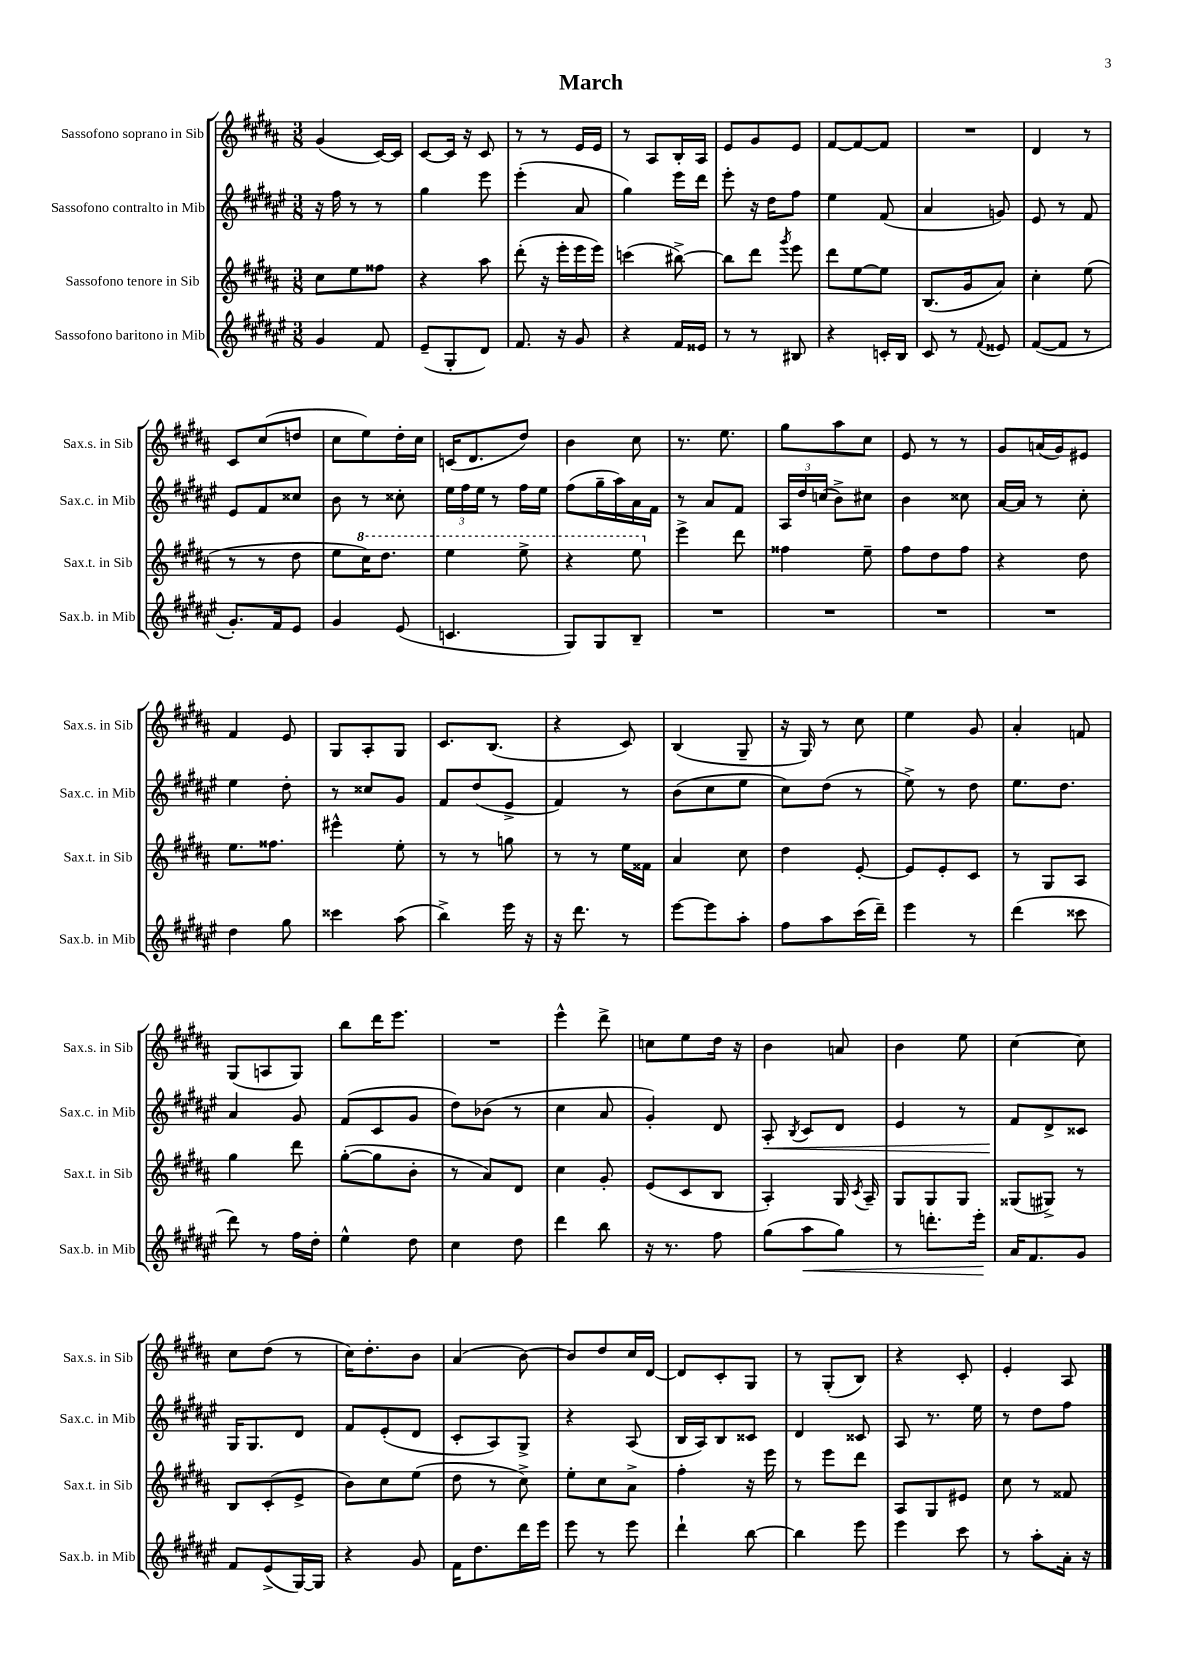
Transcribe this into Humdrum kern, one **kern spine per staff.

**kern	**kern	**kern	**kern
*staff4	*staff3	*staff2	*staff1
*clefG2	*clefG2	*clefG2	*clefG2
*k[f#c#g#d#a#e#]	*k[f#c#g#d#a#]	*k[f#c#g#d#a#e#]	*k[f#c#g#d#a#]
*M3/8	*M3/8	*M3/8	*M3/8
4g#	8cc#	16r	(4g#
.	.	16ff#	.
.	8ee	8r	.
8f#	8ff##	8r	[16c#)
.	.	.	16c#]
=	=	=	=
(8e#~	4r	4gg#	[8c#
8G#'	.	.	16c#]
.	.	.	16r
8d#)	8aa#	8eee#	8c#
=	=	=	=
8.f#	(8ddd#'	(4eee#'	8r
.	16r	.	8r
16r	16eee'	.	.
8g#	16eee	8a#	16e
.	16eee)	.	16e
=	=	=	=
4r	(4ccc	4gg#)	8r
.	.	.	8A#
16f#	[8bb#^)	16eee#	16B'
16e##	.	16ddd#	16A#
=	=	=	=
8r	8bb#]	8eee#'	8e
8r	8ddd#	16r	8g#
.	.	16dd#	.
.	8qggg#	.	.
8B#	8eee	8ff#	8e
=	=	=	=
4r	8ddd#	4ee#	[8f#
.	[8ee	.	8f#_
16c'	8ee]	(8f#	8f#]
16B	.	.	.
=	=	=	=
8c#	(8.B	4a#	4.r
8r	.	.	.
.	16g#	.	.
8qqf#	.	.	.
8e##	8a#)	8g)	.
=	=	=	=
([8f#	4cc#'	8e#	4d#
8f#]	.	8r	.
8r	(8ee	8f#	8r
=	=	=	=
8.g#')	8r	8e#	8c#
.	8r	8f#	(8cc#
16f#	.	.	.
8e#	8dd#	8cc##	8dd
=	=	=	=
4g#	8ee	8b	8cc#
.	16ccc#)	8r	8ee)
.	8.ddd#	.	.
(8e#	.	8cc##'	16dd#'
.	.	.	16cc#
=	=	=	=
4.c	4eee	24ee#	(16c
.	.	24ff#	.
.	.	.	8.d#
.	.	24ee#	.
.	.	8r	.
.	8eee^	16ff#	8dd#)
.	.	16ee#	.
=	=	=	=
8G#)	4r	(8ff#	4b
8G#	.	16gg#~	.
.	.	16aa#)	.
8B~	8eee	16a#	8cc#
.	.	16f#	.
=	=	=	=
4.r	4eee^	8r	8.r
.	.	8a#	.
.	.	.	8.ee
.	8ddd#	8f#	.
=	=	=	=
4.r	4ff##	24A#	8gg#
.	.	24dd#	.
.	.	(24cc	.
.	.	8b^)	8aa#
.	8ee~	8cc#	8cc#
=	=	=	=
4.r	8ff#	4b	8e
.	8dd#	.	8r
.	8ff#	8cc##	8r
=	=	=	=
4.r	4r	[16a#	8g#
.	.	16a#]	.
.	.	8r	(16a
.	.	.	16g#)
.	8dd#	8cc#'	8e#
=	=	=	=
4dd#	8.ee	4ee#	4f#
.	8.ff##	.	.
8gg#	.	8dd#'	8e
=	=	=	=
4ccc##	4eee#^^	8r	8G#
.	.	8cc##	8A#'
(8aa#	8ee'	8g#	8G#
=	=	=	=
4bb^)	8r	8f#	8.c#
.	8r	(8dd#	.
.	.	.	(8.B
16eee#	8gg	8e#^	.
16r	.	.	.
=	=	=	=
16r	8r	4f#)	4r
8.ddd#	.	.	.
.	8r	.	.
8r	16ee	8r	8c#)
.	16f##	.	.
=	=	=	=
[8eee#	4a#	(8b	(4B
8eee#]	.	8cc#	.
8aa#'	8cc#	8ee#	8G#~
=	=	=	=
8ff#	4dd#	8cc#)	16r
.	.	.	16G#)
8aa#	.	(8dd#	8r
(16ccc#	[8e'	8r	8cc#
16ddd#~)	.	.	.
=	=	=	=
4eee#	8e]	8ee#^)	4ee
.	8e'	8r	.
8r	8c#	8dd#	8g#
=	=	=	=
(4ddd#	8r	8.ee#	4a#'
.	8G#	.	.
.	.	8.dd#	.
8ccc##	8A#	.	8f
=	=	=	=
8ddd#)	4gg#	4a#	(8G#
8r	.	.	8A
16ff#	8ddd#	8g#	8G#)
16dd#'	.	.	.
=	=	=	=
4ee#^^	([8gg#'	(8f#	8bb
.	8gg#]	8c#	16ddd#
.	.	.	8.eee
8dd#	8b'	8g#	.
=	=	=	=
4cc#	8r	8dd#)	4.r
.	8a#)	(8b-	.
8dd#	8d#	8r	.
=	=	=	=
4ddd#	4cc#	4cc#	4eee^^
8bb	8g#'	8a#	8ddd#^
=	=	=	=
16r	(8e	4g#')	8cc
8.r	.	.	.
.	8c#	.	8ee
8ff#	8B	8d#	16dd#
.	.	.	16r
=	=	=	=
(8gg#	4A#')	8A#'	4b
.	.	8qB	.
8aa#	.	8c#	.
8gg#)	16G#	8d#	8a
.	8qc#	.	.
.	16A#~	.	.
=	=	=	=
8r	8G#	4e#	4b
8.ddd'	8G#	.	.
.	8G#	8r	8ee
16eee#'	.	.	.
=	=	=	=
16a#	(8G##	8f#	[4cc#
8.f#	.	.	.
.	8G#^)	8d#^	.
8g#	8r	8c##	8cc#]
=	=	=	=
8f#	8B	16G#	8cc#
.	.	8.G#	.
(8e#^	(8c#'	.	(8dd#
[16G#)	8e^	8d#	8r
16G#]	.	.	.
=	=	=	=
4r	8b)	8f#	16cc#)
.	.	.	8.dd#'
.	8cc#	(8e#'	.
8g#	(8ee	8d#	8b
=	=	=	=
16f#	8dd#	8c#'	(4a#
8.dd#	.	.	.
.	8r	8A#)	.
16ddd#	8cc#^)	8G#^	[8b)
16eee#	.	.	.
=	=	=	=
8eee#	8ee'	4r	8b]
8r	8cc#	.	8dd#
8eee#	8a#^	(8A#	16cc#
.	.	.	[16d#
=	=	=	=
4ddd#`	4ff#'	16B	8d#]
.	.	16A#)	.
.	.	8B	8c#'
[8bb	16r	8c##	8G#
.	16eee	.	.
=	=	=	=
4bb]	8r	4d#	8r
.	8eee	.	(8G#'
8eee#	8ddd#	8c##	8B)
=	=	=	=
4eee#	8A#	8A#	4r
.	8G#	8.r	.
8ccc#	8e#	.	8c#'
.	.	16ee#	.
=	=	=	=
8r	8cc#	8r	4e'
8aa#'	8r	8dd#	.
16a#'	8f##	8ff#	8A#
16r	.	.	.
==	==	==	==
*-	*-	*-	*-
